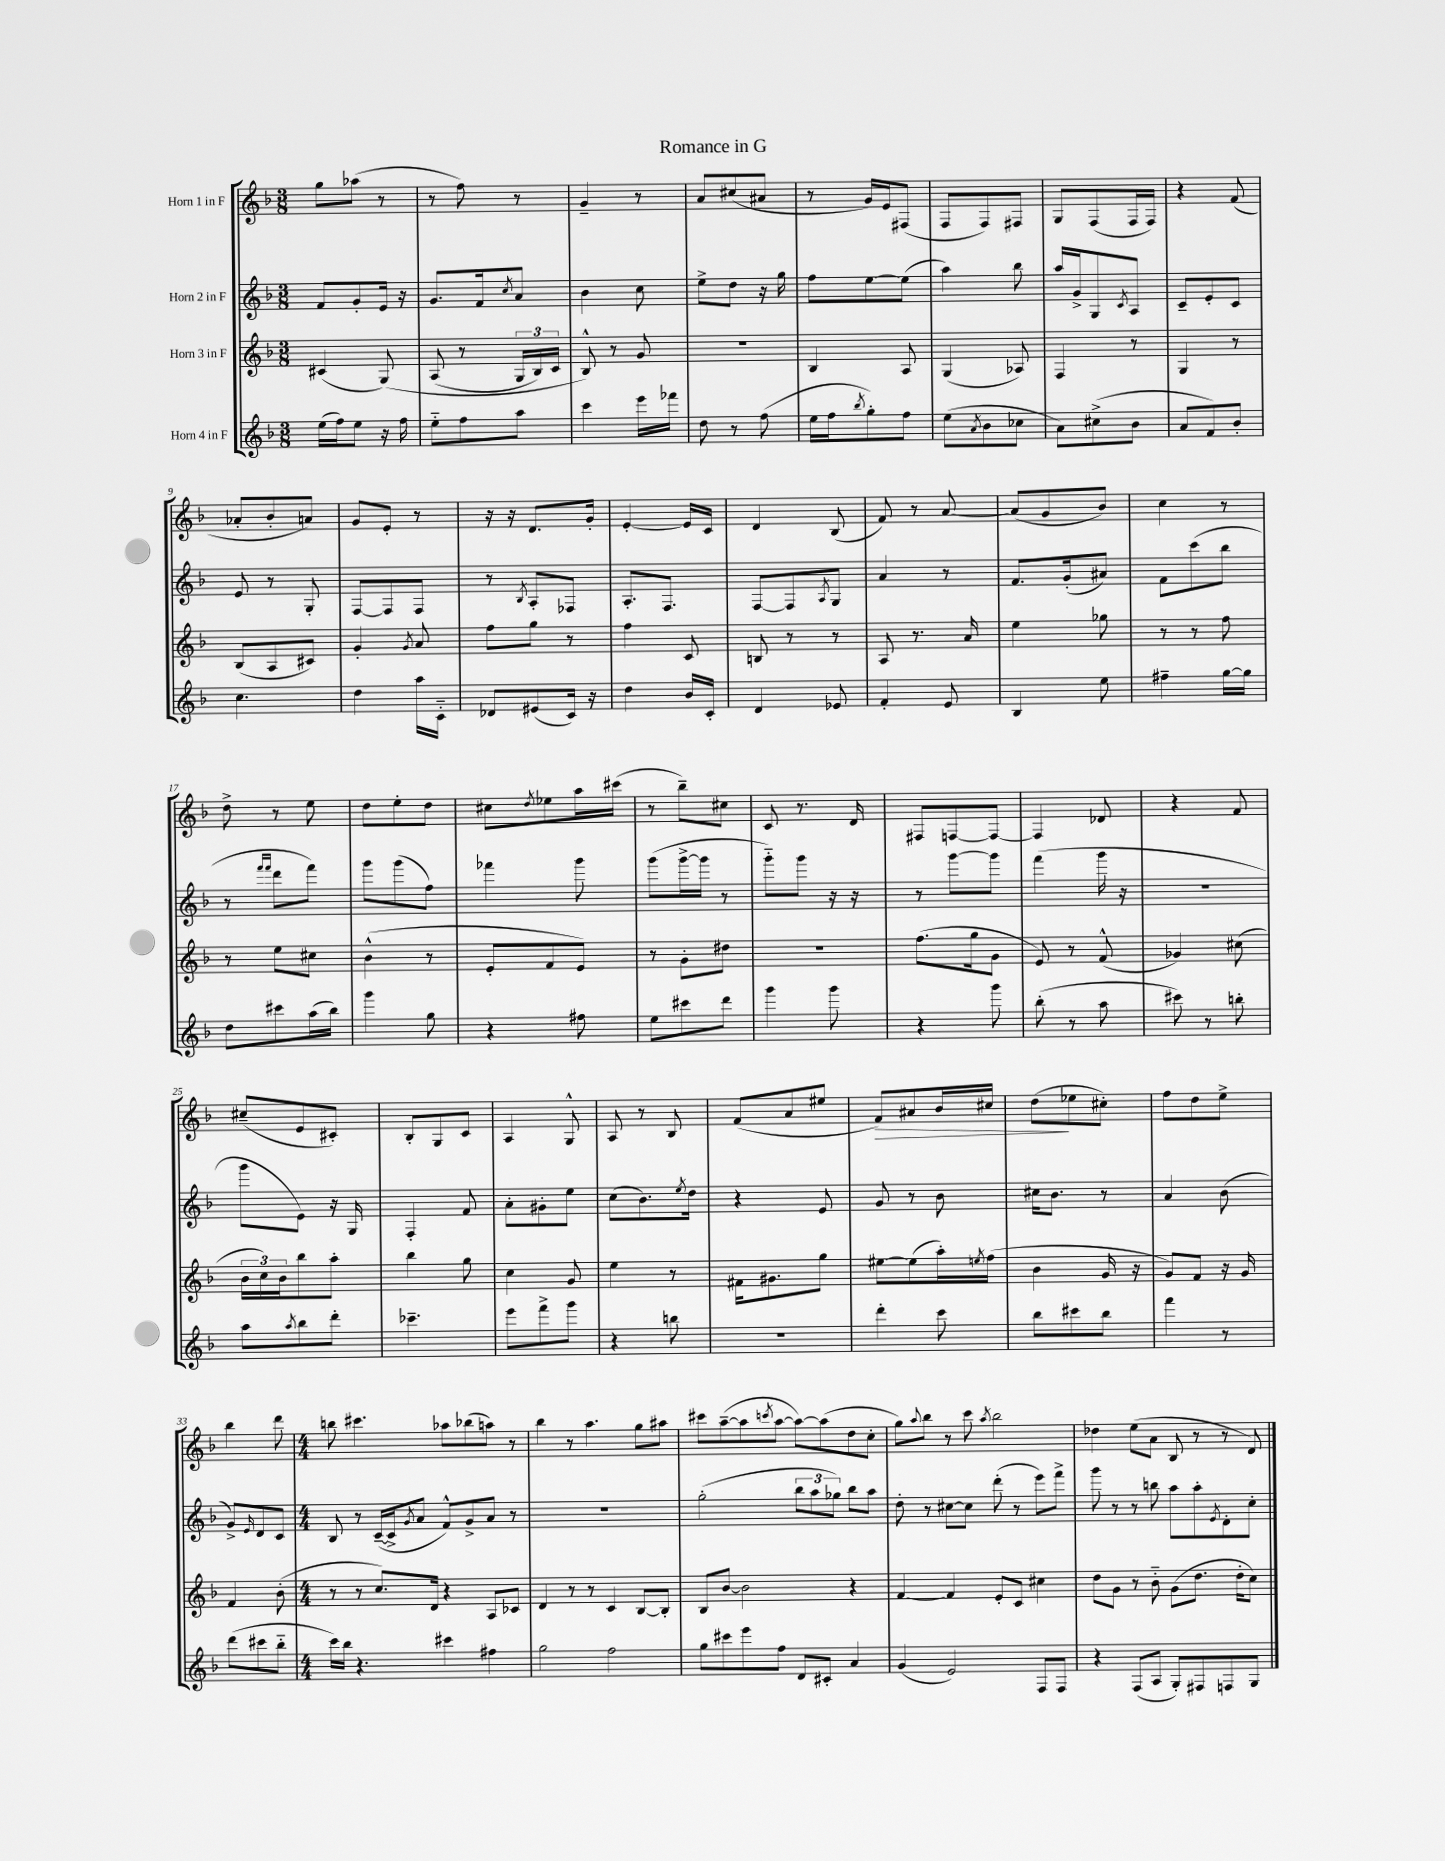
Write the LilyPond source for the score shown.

\header { title = "Romance in G" }
<<
\new StaffGroup <<
\new Staff = "s0" \with { instrumentName = "Horn 1 in F" } {
    \clef treble \key f \major \numericTimeSignature \time 3/8
    g''8 aes''8( r8 |
    r8 f''8) r8 |
    g'4-- r8 |
    a'8 cis''8( ais'8 |
    r8 g'16) e'16 fis8( |
    f8 f8) fis8 |
    g8 f8( f16 f16) |
    r4 f'8( |
    aes'8-. bes'8-. a'8) |
    g'8 e'8-. r8 |
    r16 r16 d'8. g'16-. |
    e'4~-. e'16 c'16 |
    d'4 bes8( |
    f'8) r8 a'8~ |
    a'8( g'8 bes'8) |
    c''4 r8 |
    d''8-> r8 e''8 |
    d''8 e''8-. d''8 |
    cis''8 \acciaccatura { d''8 } ees''8 a''16 cis'''16( |
    r8 bes''8--) cis''8 |
    c'8 r8. d'16 |
    fis8 f8~ f8~ |
    f4 des'8 |
    r4 f'8 |
    cis''8--( e'8 cis'8-.) |
    bes8-. g8 c'8 |
    a4 g8-^ |
    a8 r8 bes8 |
    f'8( a'8 eis''8 |
    f'8\>) ais'8 bes'16 cis''16 |
    d''8\!( ees''8 cis''8-.) |
    f''8 d''8 e''8-> |
    bes''4 d'''8 |
    \numericTimeSignature \time 4/4 b''8 cis'''4. aes''8 bes''8( a''8) r8 |
    bes''4 r8 a''4. g''8 ais''8 |
    cis'''8 a''8~--( a''8 \acciaccatura { c'''8 } a''8~ a''8~) a''8( d''8 c''8-. |
    g''8) \appoggiatura { a''8 } bes''8 r8 c'''8 \acciaccatura { a''8 } bes''2 |
    des''4 e''8( a'8 bes8 r8 r8 d'8) \bar "|." |
}
\new Staff = "s1" \with { instrumentName = "Horn 2 in F" } {
    \clef treble \key f \major \numericTimeSignature \time 3/8
    f'8 g'8-. e'16 r16 |
    g'8. f'16 \acciaccatura { c''8 } a'8 |
    bes'4 c''8 |
    e''8-> d''8 r16 g''16 |
    f''8 e''8~ e''8( |
    a''4) bes''8 |
    a''16 g'16-> g8 \acciaccatura { c'8 } a8 |
    c'8-- e'8-. c'8 |
    e'8 r8 g8-. |
    f8~ f8 f8 |
    r8 \acciaccatura { bes8 } a8-. fes8 |
    a8.-. f8. |
    f8~ f8 \acciaccatura { a8 } g8 |
    a'4 r8 |
    f'8. g'16-.( ais'8) |
    f'8 c'''8( bes''8 |
    r8 \grace { f'''16 f'''16 } d'''8 f'''8) |
    g'''8 g'''8( f''8) |
    fes'''4 g'''8 |
    g'''8( g'''16~-> g'''16 r8 |
    g'''8-_) g'''8 r16 r16 |
    r8 g'''8~ g'''8 |
    f'''4( g'''16 r16 |
    r4. |
    g'''8 e'8) r16 g16 |
    f4-. f'8 |
    a'8-. gis'8-. e''8 |
    c''8( bes'8.) \acciaccatura { e''8 } d''16 |
    r4 e'8 |
    g'8 r8 bes'8 |
    cis''16 bes'8. r8 |
    a'4 bes'8( |
    g'8->) \grace { e'16 } d'8 c'8 |
    \numericTimeSignature \time 4/4 bes8 r8 c'16~--( c'16-> \acciaccatura { g'8 } a'8 f'8-^) g'8-> a'8 r8 |
    R1 |
    g''2-.( \tuplet 3/2 { bes''8 a''8 ges''8) } bes''8 a''8 |
    d''8-. r8 cis''8~ cis''8 d'''8-.( r8 e'''8) f'''8-> |
    g'''8 r8 r8 b''8 a''8 a''8-. \acciaccatura { e'8 } d'8-. c''8-. \bar "|." |
}
\new Staff = "s2" \with { instrumentName = "Horn 3 in F" } {
    \clef treble \key f \major \numericTimeSignature \time 3/8
    cis'4( g8)\( |
    a8( r8 \tuplet 3/2 { g16 bes16) c'16 } |
    bes8-^\) r8 g'8 |
    R4. |
    bes4 a8 |
    g4( aes8) |
    f4 r8 |
    g4 r8 |
    bes8( a8 cis'8) |
    g'4-. \acciaccatura { g'8 } a'8 |
    f''8 g''8 r8 |
    f''4 c'8 |
    b8 r8 r8 |
    a8 r8. a'16 |
    e''4 ges''8 |
    r8 r8 f''8 |
    r8 e''8 cis''8 |
    bes'4-^( r8 |
    e'8-. f'8 e'8) |
    r8 g'8-. dis''8 |
    R4. |
    f''8.( g''16 g'8 |
    e'8) r8 f'8-^( |
    ges'4) cis''8( |
    \tuplet 3/2 { bes'16 c''16) bes'16 } bes''8 a''8-. |
    bes''4 g''8 |
    c''4 g'8 |
    e''4 r8 |
    fis'16 gis'8. g''8 |
    eis''8~ eis''8( a''16-.) \acciaccatura { e''8 } f''16( |
    bes'4 g'16 r16 |
    g'8) f'8 r16 g'16 |
    f'4 bes'8-.( |
    \numericTimeSignature \time 4/4 r8 r8 c''8.) d'16 r4 a8 ces'8 |
    d'4 r8 r8 c'4 bes8~ bes8-. |
    bes8 bes'8~ bes'2 r4 |
    f'4~ f'4 e'8-. c'8 cis''4 |
    d''8 g'8 r8 bes'8-_ g'8( d''8. d''16-. c''8) \bar "|." |
}
\new Staff = "s3" \with { instrumentName = "Horn 4 in F" } {
    \clef treble \key f \major \numericTimeSignature \time 3/8
    e''16( f''16) e''8 r16 f''16 |
    e''8-_ f''8 a''8 |
    c'''4 e'''16 fes'''16 |
    d''8 r8 f''8( |
    e''16 f''16 \acciaccatura { bes''8 } g''8-.) f''8 |
    e''8( \acciaccatura { a'8 } bes'8 ces''8 |
    a'8) cis''8->( bes'8 |
    a'8 f'8) bes'8-. |
    c''4. |
    d''4 a''16 c'16-_ |
    des'8 eis'8( c'16) r16 |
    d''4 bes'16 c'16-. |
    d'4 ees'8 |
    f'4-. e'8 |
    bes4 e''8 |
    fis''4-- g''16~ g''16 |
    d''8 cis'''8 a''16( bes''16) |
    g'''4 g''8 |
    r4 fis''8 |
    e''8 cis'''8 d'''8 |
    g'''4 g'''8 |
    r4 g'''8 |
    bes''8-.( r8 a''8 |
    cis'''8) r8 b''8-. |
    a''8 \acciaccatura { a''8 } bes''8 d'''8-. |
    ces'''4.-- |
    e'''8 f'''8-> g'''8 |
    r4 b''8 |
    R4. |
    d'''4-. c'''8 |
    bes''8 cis'''8 bes''8 |
    f'''4 r8 |
    d'''8( cis'''8 bes''8-_ |
    \numericTimeSignature \time 4/4 c'''16) bes''16 r4. cis'''4 fis''4 |
    g''2 f''2 |
    g''8 cis'''8 e'''8 f''8 d'8 cis'8-. a'4 |
    g'4( e'2) f8 f8 |
    r4 f8( a8 g8-.) fis8 f8 g8 \bar "|." |
}
>>
>>
